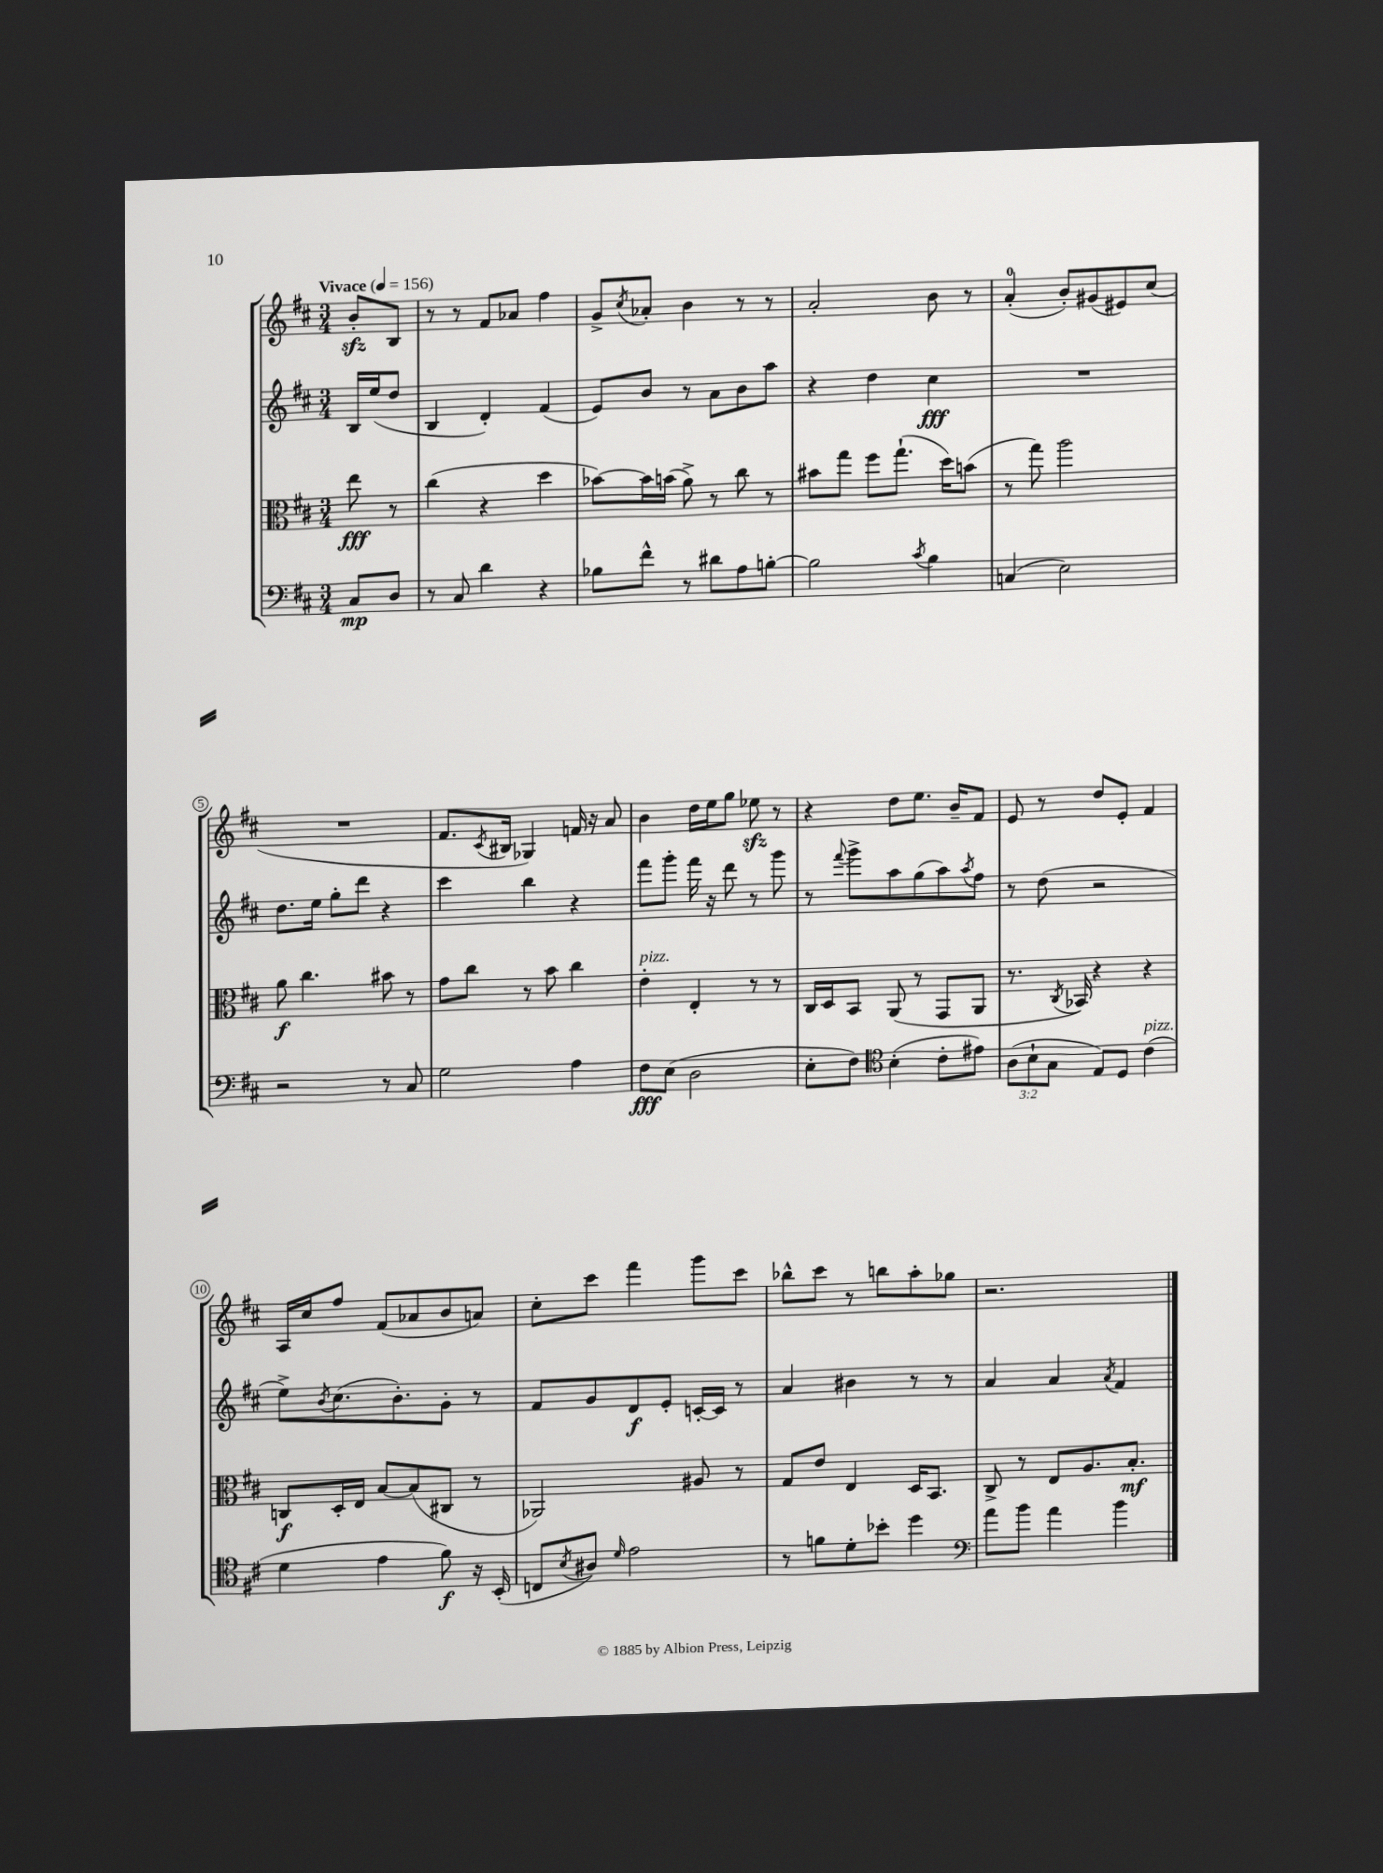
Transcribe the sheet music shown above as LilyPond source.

<<
\new StaffGroup <<
\new Staff = "s0" {
    \clef treble \key d \major \numericTimeSignature \time 3/4 \partial 4 \tempo "Vivace" 4 = 156
    b'8-.\sfz b8 |
    r8 r8 fis'8 aes'8 fis''4 |
    g'8-> \acciaccatura { cis''8 } aes'8-. b'4 r8 r8 |
    a'2-. b'8 r8 |
    a'4-0-.( b'8-.) gis'8( eis'8) cis''8( |
    R2. |
    fis'8. \acciaccatura { cis'8 } bis16 ges4) f'16 r16 a'8 |
    b'4 d''16 e''16 g''8 ees''8\sfz r8 |
    r4 d''8 e''8. b'16-- fis'8 |
    e'8 r8 d''8 e'8-. fis'4 |
    a16 cis''16 fis''8 fis'8( aes'8 b'8 a'8) |
    cis''8-. cis'''8 fis'''4 g'''8 cis'''8 |
    bes''8-^ cis'''8 r8 b''8 a''8-. ges''8 |
    r2. \bar "|." |
}
\new Staff = "s1" {
    \clef treble \key d \major \numericTimeSignature \time 3/4 \partial 4
    b16 e''16( d''8 |
    b4 d'4-.) fis'4( |
    e'8) b'8 r8 a'8 b'8 a''8 |
    r4 d''4 cis''4\fff |
    R2. |
    d''8. e''16 g''8-. d'''8 r4 |
    cis'''4 b''4 r4 |
    fis'''8 g'''8-. fis'''16 r16 d'''8 r8 g'''8 |
    r8 \appoggiatura { fis'''8 } g'''8-> a''8 g''8( a''8) \acciaccatura { a''8 } fis''8 |
    r8 d''8( r2 |
    e''8->) \acciaccatura { b'8 } cis''8.( b'8.-.) g'8-. r8 |
    fis'8 g'8 d'8\f e'8-. c'16~-. c'16 r8 |
    a'4 bis'4 r8 r8 |
    a'4 a'4 \acciaccatura { a'8 } fis'4 \bar "|." |
}
\new Staff = "s2" {
    \clef alto \key d \major \numericTimeSignature \time 3/4 \partial 4
    e''8\fff r8 |
    cis''4( r4 d''4 |
    bes'8~) bes'16 b'16( a'8->) r8 cis''8 r8 |
    bis'8 g''8 fis''8 g''8.-!( d''16) b'8( |
    r8 g''8) a''2 |
    a'8\f cis''4. bis'8 r8 |
    g'8 cis''8 r8 b'8 cis''4 |
    e'4-.^\markup { \italic "pizz." } e4-. r8 r8 |
    cis16 d16 b,8 a,8( r8 g,8 a,8 |
    r8. \acciaccatura { cis8 } bes,16) r4 r4 |
    c8\f d16-. e16 b8~ b8( cis8 r8 |
    aes,2) ais8 r8 |
    g8 e'8 e4 d16 b,8. |
    cis8-> r8 e8 a8. b8.-.\mf \bar "|." |
}
\new Staff = "s3" {
    \clef bass \key d \major \numericTimeSignature \time 3/4 \override Staff.TupletNumber.text = #tuplet-number::calc-fraction-text \partial 4
    cis8\mp d8 |
    r8 cis8 d'4 r4 |
    bes8 fis'8-^ r8 dis'8 a8 b8~-. |
    b2 \acciaccatura { cis'8 } b4 |
    c4( e2) |
    r2 r8 cis8 |
    g2 a4 |
    fis8\fff e8( d2 |
    e8-. fis8) \clef tenor b4-.( cis'8-. eis'8) |
    \tuplet 3/2 { a8( b8-! g8 } e8) d8 cis'4^\markup { \italic "pizz." }( |
    d'4 e'4 fis'8\f) r16 b,16-.( |
    c8 \acciaccatura { b8 } ais8) \grace { d'16 } e'2 |
    r8 f'8 d'8-. bes'8-. d''4 |
    \clef bass a'8 b'8 a'4 b'4 \bar "|." |
}
>>
>>
\layout { \context { \Score \override BarNumber.stencil = #(make-stencil-circler 0.1 0.3 ly:text-interface::print) } }
